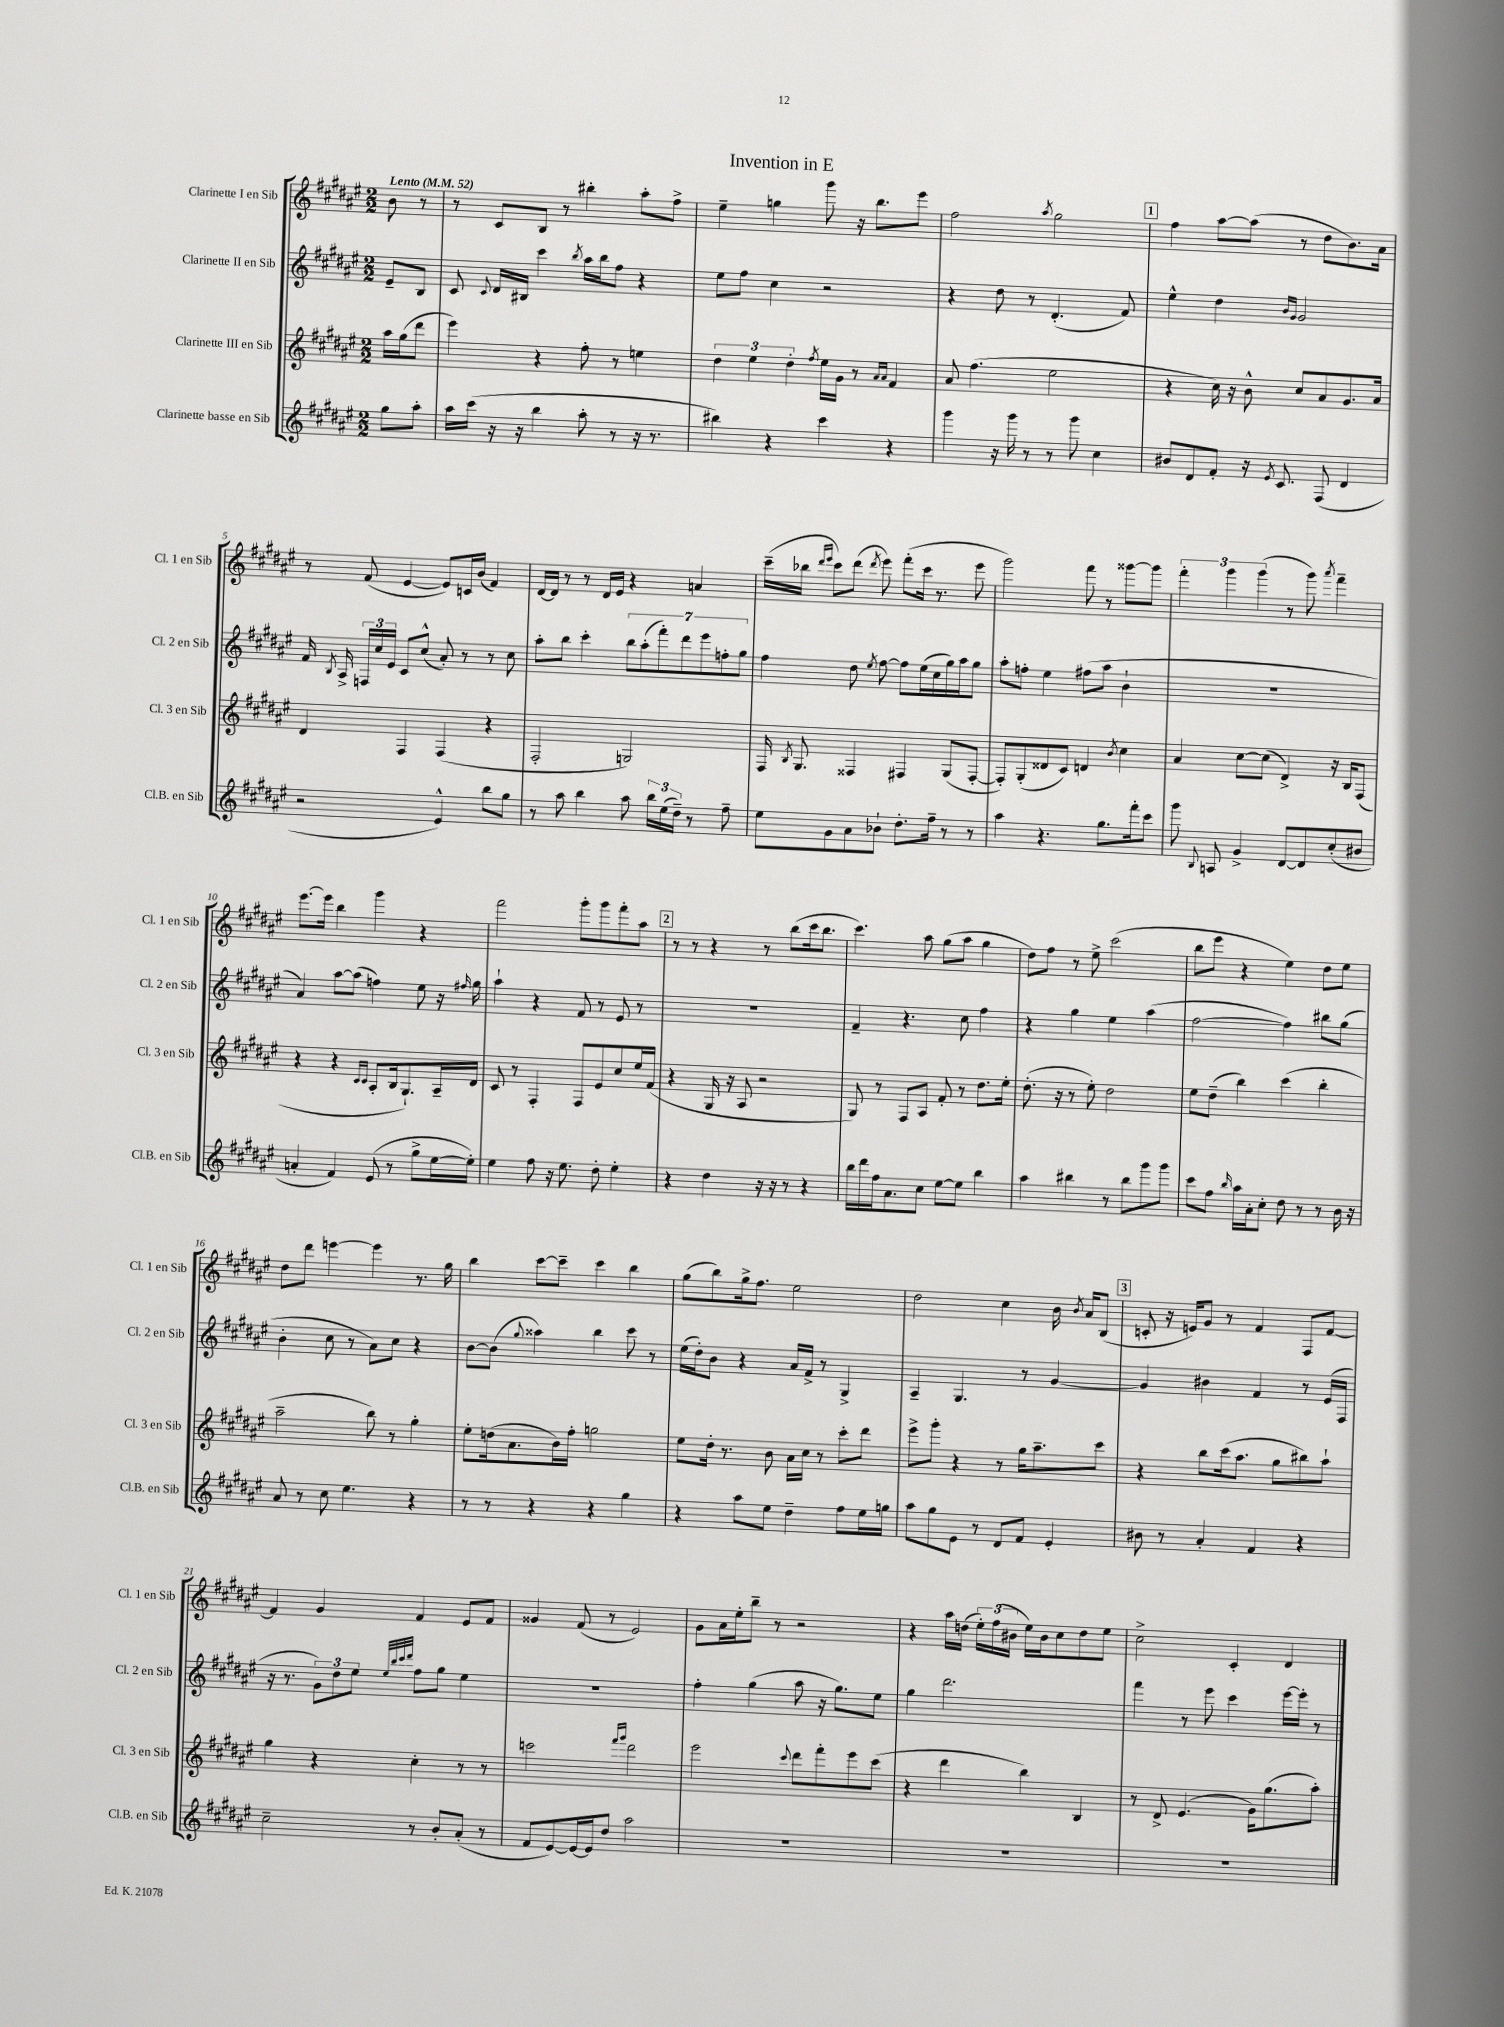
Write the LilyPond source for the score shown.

\header { title = "Invention in E" }
<<
\new StaffGroup <<
\new Staff = "s0" \with { instrumentName = "Clarinette I en Sib" shortInstrumentName = "Cl. 1 en Sib" } {
    \clef treble \key fis \major \numericTimeSignature \time 2/2 \partial 4 \tempo "Lento" 4 = 52
    \autoBeamOff b'8 r8 |
    r8 cis'8[ b8] r8 bis''4-. ais''8[-. fis''8]-> |
    eis''4-- g''4 gis'''8 r16 b''8.[ eis'''8] |
    fis''2 \acciaccatura { ais''8 } gis''2 |
    \mark \markup { \box "1" } fis''4 ais''8[~ ais''8]( r8 dis''8[ b'8.) ais'16] |
    r8 fis'8( eis'4~ eis'8[) c'16 b'16]( fis'4) |
    dis'16[~ dis'16] r8 r8 dis'16[ eis'16] r4 a'4 |
    cis'''16[--( bes''16] \grace { dis'''16[ eis'''16] } cis'''8[) dis'''8]( \acciaccatura { dis'''8 } eis'''8) fis'''8[-.( cis'''16] r8. eis'''8 |
    gis'''2) fis'''8 r8 gisis'''8[~ gisis'''8] |
    \tuplet 3/2 { fis'''4-. gis'''4 gis'''4( } r8 gis'''8) \acciaccatura { ais'''8 } fis'''4-- |
    eis'''8.[~ eis'''16] b''4 gis'''4 r4 |
    fis'''2 gis'''8[-. gis'''8 fis'''8-. ais''8] |
    \mark \markup { \box "2" } r8 r8 r4 r8 b''8[( cis'''16 b''8.] |
    cis'''4.) ais''8 gis''8[( ais''8] gis''4 |
    dis''8[) fis''8] r8 eis''8-> cis'''2( |
    b''8[ eis'''8] r4 eis''4) dis''8[ eis''8] |
    dis''8[ dis'''8] e'''4~ e'''4 r8. gis''16 |
    b''4 cis'''8[~ cis'''8]-- cis'''4 b''4 |
    gis''8[( b''8) gis''16-> fis''8.] eis''2 |
    dis''2 cis''4 b'16 \acciaccatura { b'8 } ais'16[ b8]( |
    \mark \markup { \box "3" } c'8-. r16 e'16[) gis'8] r8 fis'4 fis8[ fis'8]~ |
    fis'4 gis'4 fis'4 eis'8[ fis'8] |
    gisis'4 fis'8( r8 eis'2) |
    gis'8[ ais'16 eis''16-. b''8]-- r8 r2 |
    r4 ais''16[ d''16]( \tuplet 3/2 { eis''16[-.) fis''16( bis'16] } eis''16[) bis'16 cis''8 d''8 eis''8] |
    cis''2-> cis'4-. dis'4 \bar "|." |
}
\new Staff = "s1" \with { instrumentName = "Clarinette II en Sib" shortInstrumentName = "Cl. 2 en Sib" } {
    \clef treble \key fis \major \numericTimeSignature \time 2/2 \partial 4
    \autoBeamOff eis'8[-- b8] |
    cis'8 \appoggiatura { cis'8 } dis'16[ bis16] cis'''4 \acciaccatura { b''8 } ais''16[ b''16 fis''8] r4 |
    eis''8[ fis''8] cis''4 r2 |
    r4 dis''8 r8 dis'4.-.( fis'8) |
    \mark \markup { \box "1" } eis''4-^ dis''4 \grace { b'16[ gis'16] } gis'2 |
    fis'16 \acciaccatura { b8 } ais16-> \tuplet 3/2 { f16[ cis''16 eis'16] } cis'8[ cis''8]-^( ais'8-.) r8 r8 cis''8 |
    ais''8[-. b''8] cis'''4-. \tuplet 7/4 { b''8[ ais''8-.( fis'''8-.) dis'''8 eis'''8 f''8-. gis''8] } |
    fis''4 dis''8 \acciaccatura { eis''8 } fis''8~ fis''8[ eis''16( cis''16 gis''16) ais''16 gis''8] |
    ais''8[-. f''8]-. eis''4 fis''8[( ais''8] b'4-! |
    R1 |
    ais'4) ais''8[~ ais''8]( f''4) eis''8 r16 \grace { fis''16 } gis''16 |
    ais''4-! r4 fis'8 r8 eis'8 r8 |
    \mark \markup { \box "2" } R1 |
    fis'4-- r4. cis''8 fis''4 |
    r4 gis''4 eis''4 ais''4( |
    fis''2~ fis''4) bis''8[ gis''8]( |
    b'4-. cis''8 r8 ais'8[) cis''8] r4 |
    b'8[~ b'8]( \appoggiatura { gis''8 } aisis''4) b''4 cis'''8 r8 |
    eis''16[( dis''16-.) b'8] r4 ais'16[ fis'16]-> r8 gis4-> |
    ais4-- gis4. r8 gis'4~ |
    \mark \markup { \box "3" } gis'4 bis'4 fis'4 r8 eis'16[( fis16] |
    r16 r8. \tuplet 3/2 { gis'8[) dis''8 eis''8] } \grace { eis''32[ b''32 cis'''32 dis'''32] } fis''8[ gis''8] eis''4 |
    R1 |
    fis''4-. gis''4( ais''8 r16 gis''8.[) eis''8] |
    gis''4 dis'''2. |
    fis'''4 r8 eis'''8 cis'''4 eis'''16[~ eis'''16]-. r8 \bar "|." |
}
\new Staff = "s2" \with { instrumentName = "Clarinette III en Sib" shortInstrumentName = "Cl. 3 en Sib" } {
    \clef treble \key fis \major \numericTimeSignature \time 2/2 \partial 4
    \autoBeamOff ais''16[ gis''16( dis'''8] |
    eis'''4) r4 fis''8-. r8 e''4 |
    \tuplet 3/2 { dis''4 eis''4 dis''4-. } \acciaccatura { fis''8 } eis''16[ gis'16] r8 \grace { ais'16[ ais'16] } fis'4 |
    ais'8 fis''4.( eis''2 |
    \mark \markup { \box "1" } r4 cis''16) r16 b'8-^ cis''8[ ais'8 gis'8. ais'16] |
    dis'4 fis4 fis4( r4 |
    fis2-. g2) |
    fis16 \acciaccatura { b8 } gis8. fisis4 fis4 gis8[( fis8]~-. |
    fis8[-.) gis8-.( disis'8 cis'8]) d'4 \acciaccatura { b'8 } cis''4 |
    ais'4 cis''8[~ cis''8]( dis'4->) r16 b16[ fis8]( |
    r4 r4 \grace { cis'16[ cis'16] } ais8[-. b16 gis8.-!) ais16-- dis'16] |
    cis'8 r8 fis4-. fis8[ eis'8 cis''8 eis''16 fis'16]( |
    \mark \markup { \box "2" } r4 gis16 r16 ais8 r2 |
    gis8) r8 fis8[ ais8] fis'8-. r8 dis''8.[ eis''16]-. |
    dis''8.-.( r16 r8 eis''8-.) dis''2 |
    eis''8[ dis''8]--( b''4) cis'''4( b''4-. |
    ais''2-- b''8) r8 gis''4-. |
    eis''8[-. d''16( ais'8. b'16) fis''16]-. g''2 |
    eis''8[ dis''16]-. r8. b'8 ais'16[ cis''16] r8 cis'''8[-. dis'''8] |
    eis'''8[-> gis'''8]-. r4 r8 gis''16[ ais''8.-- cis'''8] |
    \mark \markup { \box "3" } r4 b''8[ cis'''16( ais''8.] gis''8[ bis''8) ais''8]-! |
    gis''4 r4 cis''4-. r8 r8 |
    c'''2 \grace { fis'''16[ gis'''16] } dis'''2 |
    eis'''2 \appoggiatura { cis'''8 } dis'''8[ fis'''8-. eis'''8 cis'''8]( |
    r4 dis'''4 b''4) b4 |
    r8 dis'8-> eis'4.( gis'16[) gis''8.( ais''8]-.) \bar "|." |
}
\new Staff = "s3" \with { instrumentName = "Clarinette basse en Sib" shortInstrumentName = "Cl.B. en Sib" } {
    \clef treble \key fis \major \numericTimeSignature \time 2/2 \partial 4
    \autoBeamOff gis''8[ ais''8]-. |
    ais''16[ cis'''16]( r16 r16 b''4 ais''8-. r8 r16 r8. |
    bis''4) r4 cis'''4 r4 |
    gis'''4 r16 gis'''16 r8 r8 gis'''8 cis''4 |
    \mark \markup { \box "1" } bis'8[ dis'8 fis'8]-. r16 \acciaccatura { eis'8 } cis'8. fis8( dis'4 |
    r2 eis'4-^) b''8[ gis''8] |
    r8 ais''8 b''4 ais''8 \tuplet 3/2 { b''16[ eis''16( dis''16]--) } r8 fis''8-- |
    eis''8[ gis'8 ais'8 bes'8]-! dis''8.[-. fis''16]-- r8 r8 |
    ais''4 r4. gis''8.[ fis'''16-. cis'''8] |
    gis'''8 \appoggiatura { b8 } a8 gis'4-> dis'8[~ dis'8 cis''8-.( bis'8] |
    a'4-. fis'4) eis'8( r8 gis''8[-> eis''16~ eis''16]-.) |
    eis''4 fis''8 r16 eis''8. dis''8-. eis''4-. |
    \mark \markup { \box "2" } r4 dis''4 r16 r16 r8 r4 |
    b''16[ dis'''16 fis''16 ais'8. cis''8] eis''8[~ eis''8] b''4 |
    ais''4 bis''4 r8 bis''8[ gis'''8 gis'''8] |
    cis'''8[ fis''8] \grace { b''16 } ais''16[ ais'16-. cis''8]-. dis''8 r8 r8 b'16 r16 |
    ais'8 r8 cis''8 eis''4. r4 |
    r8 r8 r4 r4 gis''4 |
    r4 ais''8[ eis''8] dis''4-- fis''8[ eis''16 g''16] |
    ais''8[ gis''8 eis'8] r8 dis'8[ fis'8] eis'4-. |
    \mark \markup { \box "3" } bis'8 r8 ais'4-. fis'4 r4 |
    cis''2-- r8 b'8[-. ais'8]-.( r8 |
    fis'8[ eis'8~) eis'16~ eis'16 dis''8] ais''2 |
    R1 |
    R1 |
    R1 \bar "|." |
}
>>
>>
